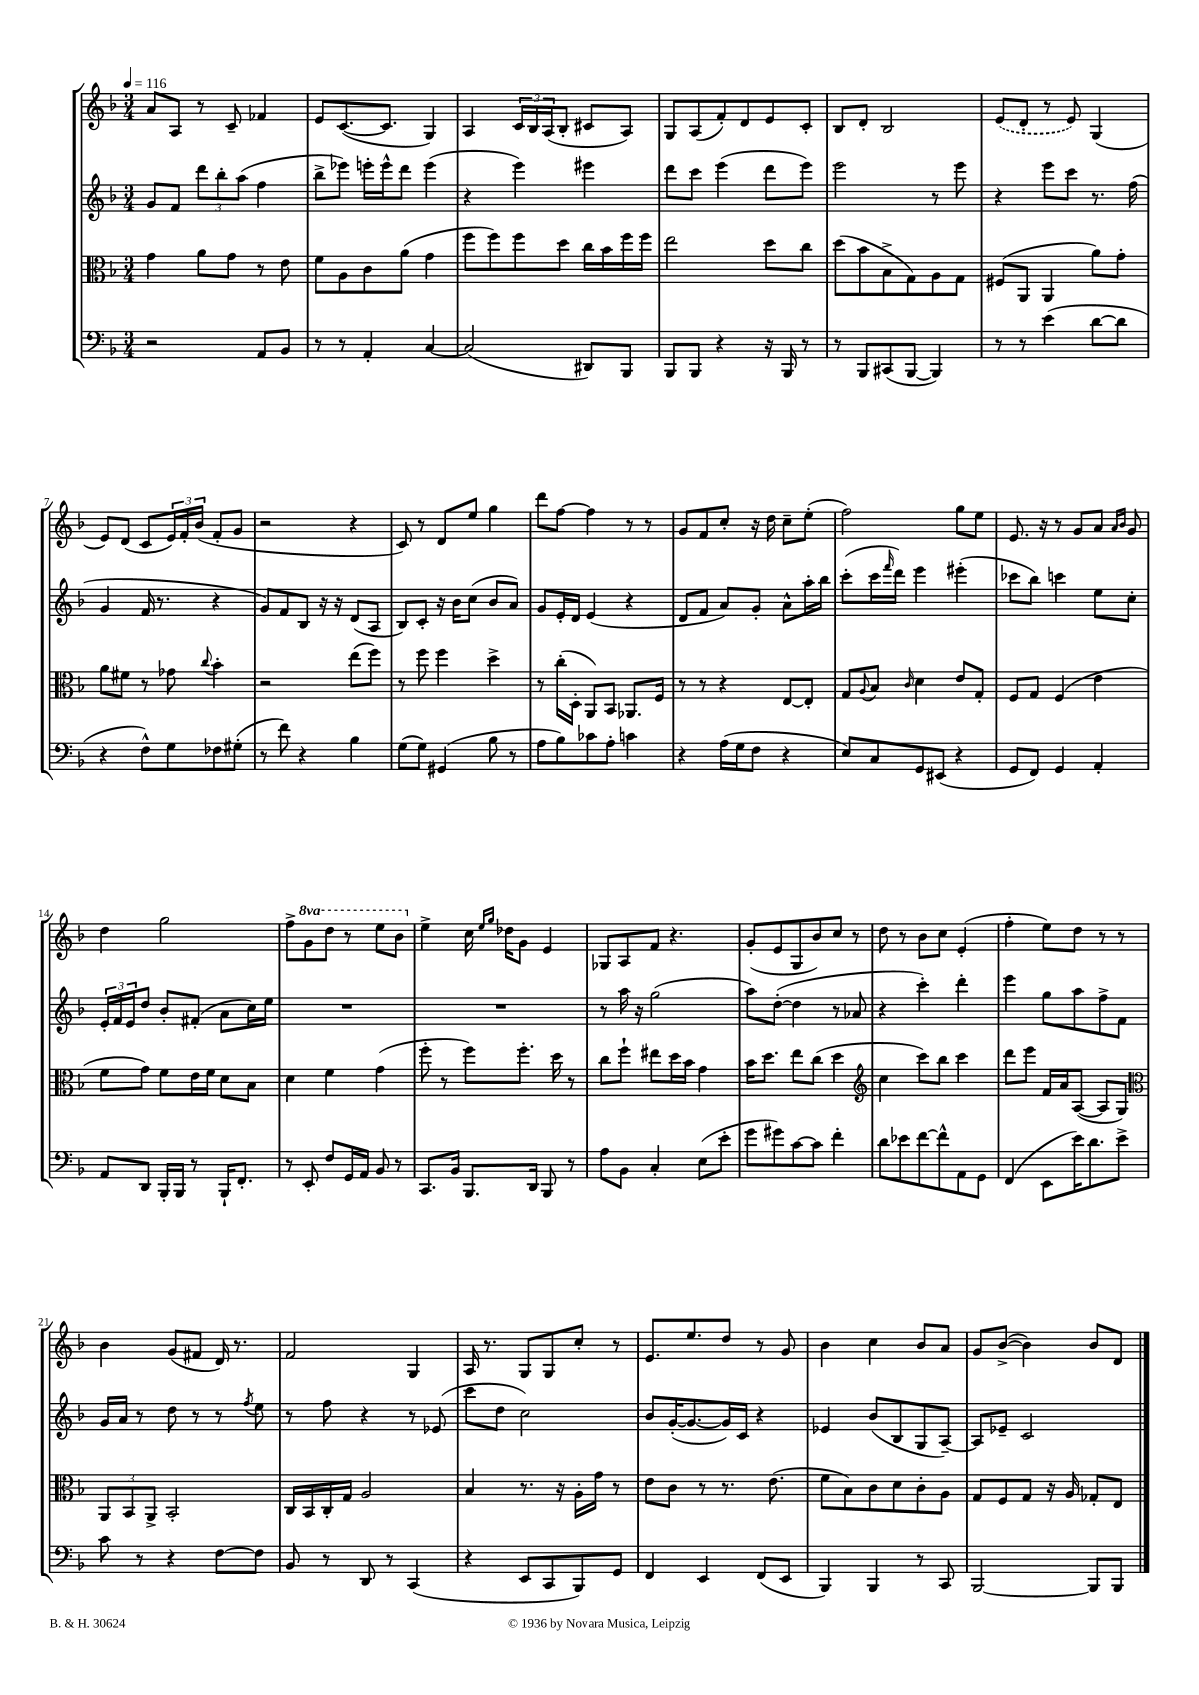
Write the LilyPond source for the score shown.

<<
\new StaffGroup <<
\new Staff = "s0" {
    \clef treble \key f \major \numericTimeSignature \time 3/4 \set Staff.ottavationMarkups = #ottavation-simple-ordinals \tempo 4 = 116
    a'8 a8 r8 c'8-- fes'4 |
    e'8 c'8.~( c'8. g4) |
    a4 \tuplet 3/2 { c'16 bes16 a16( } bes8-. cis'8 a8) |
    g8 a8( f'8-.) d'8 e'8 c'8-. |
    bes8 d'8-. bes2 |
    \once \slurDashed e'8( d'8-. r8 e'8) g4( |
    e'8) d'8( c'8 \tuplet 3/2 { e'16) f'16-. bes'16( } f'8-. g'8 |
    r2 r4 |
    c'8) r8 d'8 e''8 g''4 |
    d'''8 f''8~ f''4 r8 r8 |
    g'8 f'8 c''8-. r16 d''16 c''8-- e''8-.( |
    f''2) g''8 e''8 |
    e'8. r16 r8 g'8 a'8 \grace { a'16 bes'16 } g'8 |
    d''4 g''2 |
    f''8-> \ottava #1 g''8 d'''8 r8 e'''8 bes''8 \ottava #0 |
    e''4-> c''16 \grace { e''16 g''16 } des''16 g'8 e'4 |
    ges8 a8 f'8 r4. |
    g'8-.( e'8 g8 bes'8) c''8 r8 |
    d''8 r8 bes'8 c''8 e'4-.( |
    f''4-. e''8) d''8 r8 r8 |
    bes'4 g'8( fis'8 d'16) r8. |
    f'2 g4 |
    a16 r8. g8 g8 c''8-. r8 |
    e'8. e''8. d''8 r8 g'8 |
    bes'4 c''4 bes'8 a'8 |
    g'8 bes'8~->( bes'4) bes'8 d'8 \bar "|." |
}
\new Staff = "s1" {
    \clef treble \key f \major \numericTimeSignature \time 3/4
    g'8 f'8 \tuplet 3/2 { d'''8 bes''8-. a''8( } f''4 |
    bes''8-> ees'''8) e'''16-. e'''16-^ d'''8 e'''4( |
    r4 e'''4) eis'''4 |
    d'''8 c'''8 e'''4( d'''8 e'''8) |
    e'''2 r8 e'''8 |
    r4 e'''8 c'''8 r8. f''16( |
    g'4 f'16 r8. r4 |
    g'8) f'8 bes8 r16 r16 d'8( a8 |
    bes8) c'8-. r16 bes'16 c''8( bes'8 a'8) |
    g'8 e'16-. d'16 e'4( r4 |
    d'8 f'8 a'8) g'8-. a'8-^ a''16-. bes''16 |
    c'''8-.( c'''16 \grace { f'''16 } d'''16) e'''4 eis'''4-.( |
    ces'''8 bes''8) c'''4 e''8 c''8-. |
    \tuplet 3/2 { e'16-. f'16 e'16 } d''8 bes'8-. fis'8-.( a'8 c''16) e''16 |
    R2. |
    R2. |
    r8 a''16 r16 g''2( |
    a''8) d''8~-.( d''4 r8 aes'8 |
    r4 c'''4-.) d'''4-. |
    e'''4 g''8 a''8 f''8-> f'8 |
    g'16 a'16 r8 d''8 r8 r8 \acciaccatura { f''8 } e''8 |
    r8 f''8 r4 r8 ees'8( |
    c'''8 d''8 c''2) |
    bes'8 g'16~-.( g'8.~ g'16) c'16 r4 |
    ees'4 bes'8( bes8 g8 a8~--) |
    a8 ees'8-- c'2 \bar "|." |
}
\new Staff = "s2" {
    \clef alto \key f \major \numericTimeSignature \time 3/4
    g'4 a'8 g'8 r8 e'8 |
    f'8 a8 c'8 a'8( g'4 |
    f''8 f''8) f''8 d''8 c''16 bes'16 f''16 f''16 |
    e''2 d''8 c''8 |
    d''8( bes'8 bes8-> g8) a8 g8 |
    fis8( a,8 a,4 a'8) g'8-. |
    a'8 fis'8 r8 ges'8 \appoggiatura { c''8 } bes'4-. |
    r2 e''8( f''8) |
    r8 f''8 f''4 d''4-> |
    r8 c''16-.( d16-. a,8) bes,8 aes,8. f16 |
    r8 r8 r4 e8~ e8-. |
    g8 \appoggiatura { a8 } bes8 \grace { c'16 } d'4 e'8 g8-. |
    f8 g8 f4( e'4 |
    f'8 g'8) f'8 e'16 f'16 d'8 bes8 |
    d'4 f'4 g'4( |
    f''8-. r8 f''8) f''8.-. d''16 r8 |
    c''8 f''8-! eis''8 d''16 bes'16 g'4 |
    bes'16 d''8. e''8 c''8( d''4 |
    \clef treble c''4 c'''8) bes''8 c'''4 |
    d'''8 e'''8 f'16 a'16 a8~( a8 g8) |
    \clef alto \tuplet 3/2 { a,8 bes,8 a,8-> } bes,2-. |
    c16 bes,16 c16-. g16 a2 |
    bes4 r8. r16 a16-. g'16 r8 |
    e'8 c'8 r8 r8. e'8.( |
    f'8 bes8) c'8 d'8 c'8-. a8 |
    g8 f8 g8 r16 a16 ges8-. e8 \bar "|." |
}
\new Staff = "s3" {
    \clef bass \key f \major \numericTimeSignature \time 3/4
    r2 a,8 bes,8 |
    r8 r8 a,4-. c4~ |
    c2( dis,8) bes,,8 |
    bes,,8 bes,,8 r4 r16 bes,,16 r8 |
    r8 bes,,8 cis,8( bes,,8~ bes,,4) |
    r8 r8 e'4( d'8~ d'8 |
    r4 f8-^) g8 fes8 gis8-.( |
    r8 f'8) r4 bes4 |
    g8( g8) gis,4( bes8 r8 |
    a8 bes8) ces'8 a8-. c'4 |
    r4 a16( g16 f8 r4 |
    e8) c8 g,8 eis,8( r4 |
    g,8 f,8) g,4 a,4-. |
    a,8 d,8 bes,,16-. bes,,16 r8 bes,,16-! f,8.-. |
    r8 e,8-. f8 g,16 a,16 bes,8 r8 |
    c,8. bes,16 bes,,8. d,16 bes,,8 r8 |
    a8 bes,8 c4-. e8( e'8-. |
    g'8 gis'8) c'8~ c'8 f'4-. |
    d'8 ees'8 f'8~ f'8-^ a,8 g,8 |
    f,4( e,8 e'16) d'8. e'8-> |
    c'8 r8 r4 f8~ f8 |
    bes,8 r8 d,8 r8 c,4( |
    r4 e,8 c,8 bes,,8) g,8 |
    f,4 e,4 f,8( e,8 |
    bes,,4) bes,,4 r8 c,8 |
    bes,,2~ bes,,8 bes,,8 \bar "|." |
}
>>
>>
